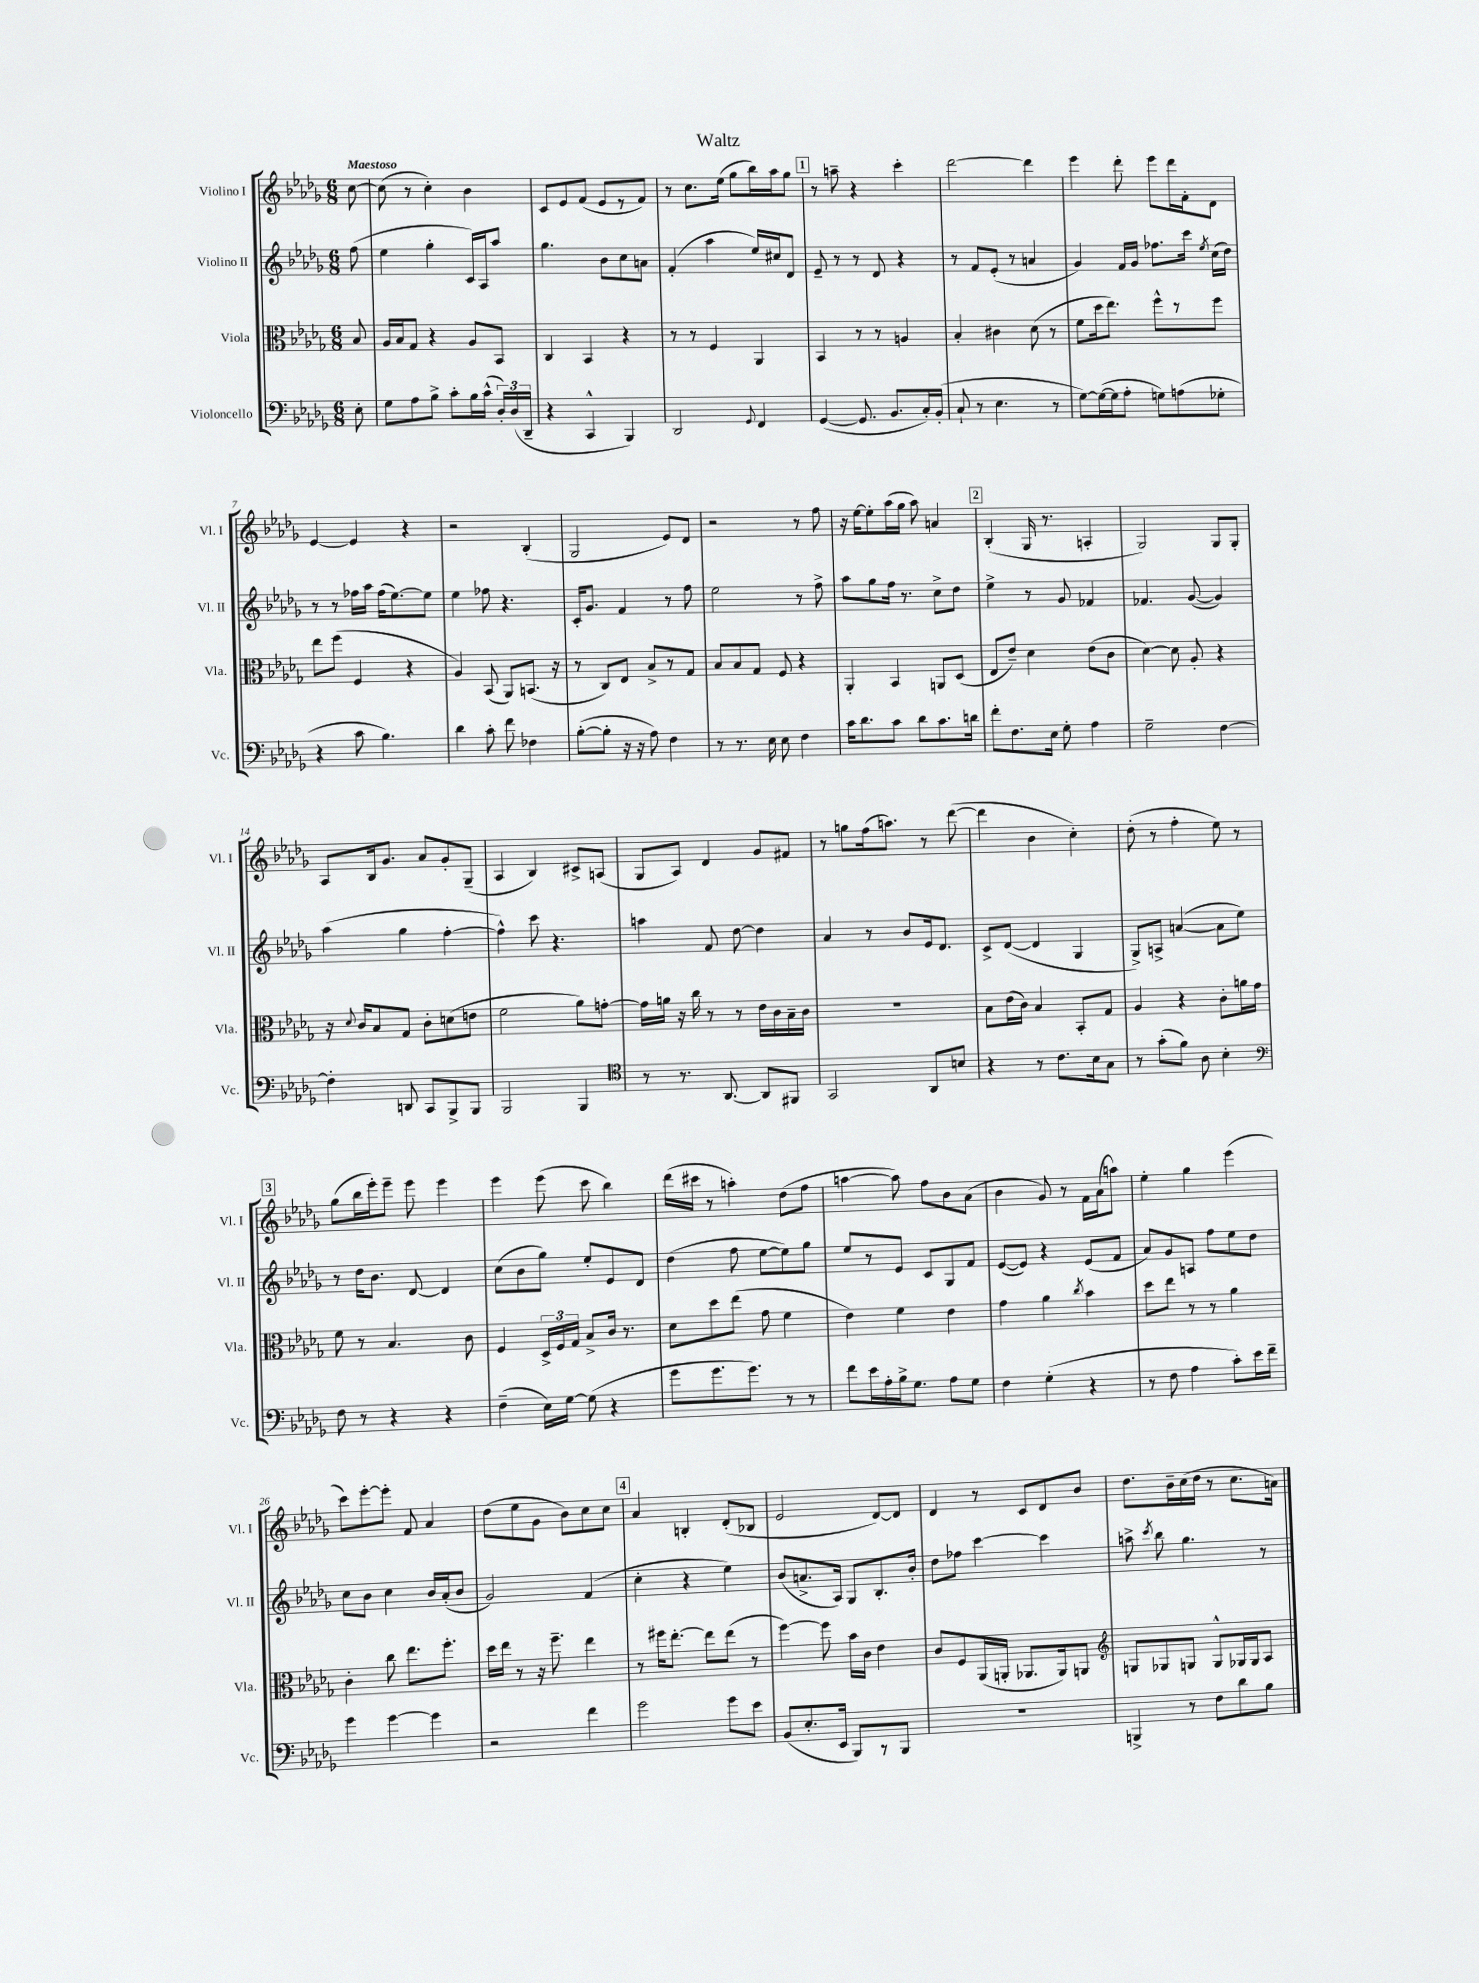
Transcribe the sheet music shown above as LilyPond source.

\header { title = "Waltz" }
<<
\new StaffGroup <<
\new Staff = "s0" \with { instrumentName = "Violino I" shortInstrumentName = "Vl. I" } {
    \clef treble \key des \major \numericTimeSignature \time 6/8 \partial 8 \tempo "Maestoso"
    \autoBeamOff c''8~ |
    c''8( r8 c''4-.) bes'4 |
    c'8[ ees'8 f'8]( ees'8[ r8 f'8]) |
    r8 c''8.[ ees''16]( ges''8[ bes''16) aes''16 ges''8] |
    \mark \markup { \box "1" } r8 a''8-- r4 c'''4-. |
    des'''2~ des'''4 |
    ees'''4 des'''8-. ees'''8[ des'''16 f'16-. des'8] |
    ees'4~ ees'4 r4 |
    r2 bes4-.( |
    ges2 ees'8[) des'8] |
    r2 r8 f''8 |
    r16 ees''16[~ ees''8-. aes''16( ges''16] aes''8) a'4 |
    \mark \markup { \box "2" } bes4-.( ges16 r8. a4-. |
    ges2) ges8[ ges8]-. |
    aes8[ bes16 ges'8.] aes'8[ ges'8-. ges8]--( |
    aes4 bes4) cis'8[-> a8]( |
    ges8[ aes8]) des'4 ges'8[ fis'8] |
    r8 g''8[ f''16( a''8.]) r8 des'''8~( |
    des'''4 bes'4 c''4-.) |
    des''8-.( r8 f''4-. ees''8) r8 |
    \mark \markup { \box "3" } ges''8[( bes''16 ees'''16-.) ees'''8]-- ees'''8 ees'''4 |
    ees'''4 ees'''8( c'''8 bes''4) |
    des'''16[( cis'''16] r8 a''4-.) des''8[( f''8] |
    a''4~ a''8) f''8[ bes'8 aes'8]( |
    bes'4 ges'8) r8 f'16[ aes'16( a''8]) |
    ees''4-. ges''4 ees'''4( |
    c'''8[) ees'''8~-. ees'''8]-. f'8 aes'4 |
    des''8[( ees''8 ges'8] bes'8[) c''8 c''8] |
    \mark \markup { \box "4" } aes'4 b4-. des'8[-.( bes8] |
    ees'2 des'8[~) des'8] |
    des'4 r8 c'8[ des'8 bes'8] |
    des''8.[ bes'16-- c''16( des''16] r8 c''8.[ a'16]) \bar "|." |
}
\new Staff = "s1" \with { instrumentName = "Violino II" shortInstrumentName = "Vl. II" } {
    \clef treble \key des \major \numericTimeSignature \time 6/8 \partial 8
    \autoBeamOff f''8( |
    ees''4 ges''4-. c'16[) aes16 aes''8] |
    ges''4. bes'8[ c''8 a'8] |
    f'4-.( aes''4 ees''16[) cis''16 des'8] |
    \mark \markup { \box "1" } ees'8-- r8 r8 des'8 r4 |
    r8 f'8[ ees'8]-.( r8 a'4 |
    ges'4) f'16[ ges'16] fes''8.[ c'''16] \acciaccatura { ees''8 } c''16[( des''16]) |
    r8 r8 fes''16[ aes''16] fes''16[( ees''8.~) ees''8] |
    ees''4 fes''8 r4. |
    c'16[-. ges'8.] f'4 r8 f''8 |
    ees''2 r8 f''8-> |
    aes''8[ ges''8 f''16] r8. c''8[-> des''8] |
    \mark \markup { \box "2" } ees''4-> r8 ges'8 fes'4 |
    fes'4. ges'8~( ges'4) |
    aes''4( ges''4 f''4~-. |
    f''4-^) c'''8 r4. |
    a''4 f'8 des''8~ des''4 |
    aes'4 r8 bes'8[ ees'16 des'8.] |
    c'8[-> des'8]~( des'4 ges4 |
    ges8[->) a8]-> a'4~( a'8[ ees''8]) |
    \mark \markup { \box "3" } r8 des''16[ bes'8.] des'8~ des'4 |
    c''8[( bes'8 ges''8]) ees''8[-. ees'8 des'8] |
    des''4( f''8 ees''8[~ ees''8) ges''8] |
    ees''8[ r8 ees'8] c'8[ ges8 f'8] |
    ees'8[~( ees'8]) r4 ees'8[( f'8] |
    aes'8[) ges'8 a8] f''8[ ees''8 des''8] |
    c''8[ bes'8] c''4 bes'16[ aes'16-.( bes'8] |
    ges'2) f'4( |
    \mark \markup { \box "4" } c''4-. r4 ees''4) |
    bes'8[( a'8.-> aes16]) ges8[ bes8.-. bes'16]-. |
    des''8[ fes''8] c'''4~ c'''4 |
    a''8-> \acciaccatura { c'''8 } bes''8 ges''4. r8 \bar "|." |
}
\new Staff = "s2" \with { instrumentName = "Viola" shortInstrumentName = "Vla." } {
    \clef alto \key des \major \numericTimeSignature \time 6/8 \partial 8
    \autoBeamOff bes8 |
    aes16[ bes16 ges8] r4 aes8[ bes,8] |
    c4 bes,4 r4 |
    r8 r8 f4 aes,4 |
    \mark \markup { \box "1" } bes,4 r8 r8 a4 |
    bes4-. cis'4 des'8( r8 |
    f'8[ des''16 ees''8.]) f''8[-^ r8 f''8] |
    ees''8[ f''8]( f4 r4 |
    aes4) bes,8( aes,8[) b,8.]( r16 |
    r8 c8[) ees8] bes8[-> r8 ges8] |
    bes8[ bes8 ges8] f8 r4 |
    aes,4-. bes,4 a,8[ des8]( |
    \mark \markup { \box "2" } ees8[ ees'8]--) des'4 ees'8[( c'8] |
    des'4~) des'8 aes8-. r4 |
    r16 \appoggiatura { des'8 } c'16[ bes8 ges8] c'8[-. d'8( e'8] |
    f'2 aes'8[) g'8]~-. |
    g'16[ a'16] r16 c''16 r8 r8 ees'16[ c'16 bes16-- c'16] |
    R2. |
    bes8[ ees'16( c'16]) bes4 bes,8[-. ges8] |
    aes4 r4 c'8[-. a'16 ges'16] |
    \mark \markup { \box "3" } f'8 r8 bes4. c'8 |
    f4 \tuplet 3/2 { des16[-> f16 ges16] } bes8[-> c'16] r8. |
    des'8[ des''8 ees''8]( ges'8 f'4 |
    ees'4) f'4 ees'4 |
    ges'4 aes'4 \acciaccatura { c''8 } bes'4 |
    des''8[ ees''8] r8 r8 aes'4 |
    c'4-. c''8 ees''8.[ f''8.]-. |
    des''16[ ees''16] r8 r16 f''8.-- ees''4 |
    \mark \markup { \box "4" } r8 fis''16[ ees''8.]~-. ees''8[ ees''8]( r8 |
    f''4~) f''8 bes'16[ c'16] ees'4 |
    c'8[ f8 aes,16( a,16]-. aes,8.[ aes,16) a,8] |
    \clef treble g8[ ges8 g8] g8[-^ ges16 ges16 aes8] \bar "|." |
}
\new Staff = "s3" \with { instrumentName = "Violoncello" shortInstrumentName = "Vc." } {
    \clef bass \key des \major \numericTimeSignature \time 6/8 \partial 8
    \autoBeamOff ees8-. |
    ges8[ aes8 bes8]-> c'8[-. bes16 c'16]-^( \tuplet 3/2 { des16[-.) des16( des,16]-- } |
    r4 c,4-^ bes,,4) |
    des,2 \appoggiatura { ges,8 } f,4 |
    \mark \markup { \box "1" } ges,4~( ges,8. bes,8.[ c16-.) bes,16]-.( |
    c8-! r8 ees4. r8 |
    ges8[~) ges16~( ges16 aes8]-. g8[) a8( ges8]-. |
    r4 c'8 bes4.) |
    des'4 c'8-. f'8 fes4 |
    bes8[~-.( bes8]-. r16 r16 aes8) f4 |
    r8 r8. ees16 ees8 f4 |
    c'16[ des'8. c'8] des'8[ c'8. d'16] |
    \mark \markup { \box "2" } f'8[-. f8. ees16] ges8-. aes4 |
    ges2-- f4~ |
    f4-. d,8 c,8[ bes,,8-> bes,,8] |
    bes,,2 bes,,4 |
    \clef tenor r8 r8. aes,8.~ aes,8[ fis,8] |
    ges,2 aes,8[ b8] |
    r4 r8 c'8.[ bes16 ges8] |
    r8 ges'8[-.( f'8]) aes8 bes4-. |
    \mark \markup { \box "3" } \clef bass f8 r8 r4 r4 |
    f4--( ees16[) ges16]~ ges8( r4 |
    ges'8[ ges'8. ges'8.]) r8 r8 |
    f'8[ ees'16 aes16-. bes16-> ges8.] aes8[ ges8] |
    f4 ges4-.( r4 |
    r8 f8 aes4 c'8[-.) ees'16 f'16]-- |
    ges'4 ges'4~ ges'4 |
    r2 f'4 |
    \mark \markup { \box "4" } ges'2 ges'8[ ees'8] |
    bes,8[( ees8.-. ees,16] bes,,8[) r8 bes,,8] |
    R2. |
    b,,4-> r8 f8[ des'8 bes8] \bar "|." |
}
>>
>>
